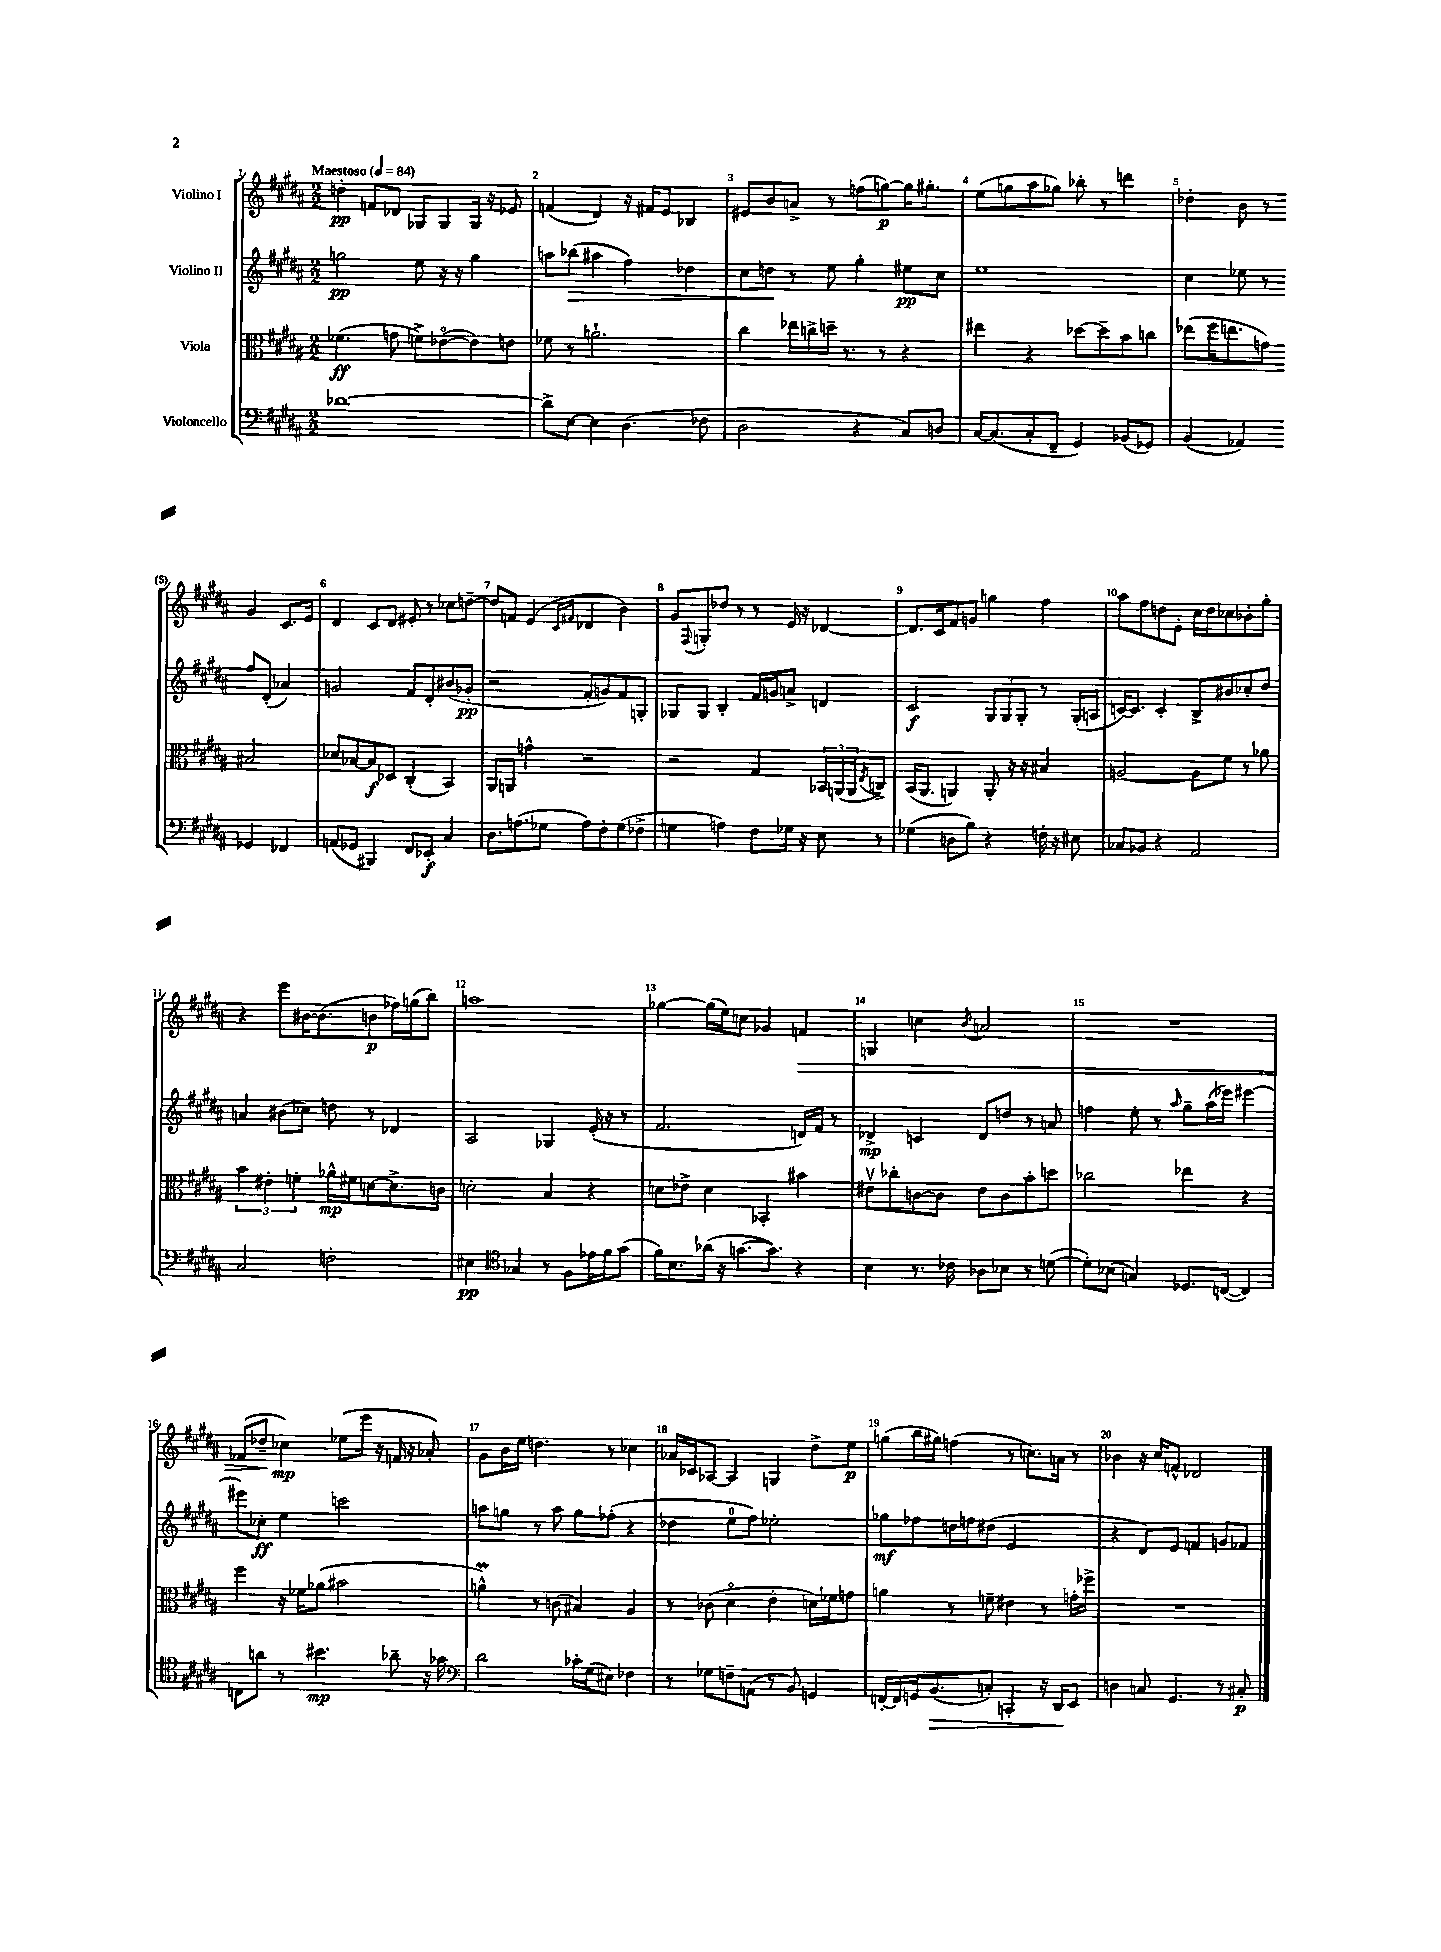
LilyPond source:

<<
\new StaffGroup <<
\new Staff = "s0" \with { instrumentName = "Violino I" } {
    \clef treble \key b \major \numericTimeSignature \time 2/2 \tempo "Maestoso" 4 = 84
    d''4-.\pp f'8 des'8 ges8 ges8 ges16 r16 ees'8 |
    f'4( dis'4) r16 fis'16 e'8 bes4 |
    eis'8 b'8 a'8-> r8 f''8( g''8~\p) g''16 gis''8.-. |
    e''8( g''8 ais''8 ges''8) bes''8-. r8 d'''4 |
    des''4-. b'8 r8 gis'4 cis'8. e'16 |
    dis'4 cis'8 dis'8 eis'8-. r8 ces''8 d''8~-- |
    d''8 f'8 e'4( \grace { cis'16 fis'16 } des'4 b'4) |
    gis'8 \appoggiatura { fis8 } g8-. des''8 r8 r8 e'16 r16 des'4~ |
    des'8. cis'16 fis'8 g'8 g''4 fis''4 |
    ais''8 fis''8 d''8 e'8-. cis''16 d''16 ces''8 bes'8-. gis''8-. |
    r4 e'''8 bis'16~ bis'8.( b'8\p fes''16) g''16( b''8) |
    a''1 |
    ges''4~ ges''16( e''16) c''8 ges'4 f'4\> |
    g4 c''4 \acciaccatura { b'8 } a'2 |
    R1 |
    fes'8( des''8--\! ces''4\mp) ees''8( e'''16 r16 f'16 r16 aes'8-.) |
    gis'8 b'16 e''16 d''4. r8 ces''4 |
    aes'16 ces'16 aes8~ aes4 g4 dis''8-> e''8\p |
    g''8( b''16 gis''16) f''4( r8 c''8.) a'16 r8 |
    bes'4 r16 cis''16 f'8-^ des'2 \bar "|." |
}
\new Staff = "s1" \with { instrumentName = "Violino II" } {
    \clef treble \key b \major \numericTimeSignature \time 2/2
    g''2\pp e''8 r16 r16 g''4 |
    a''8 bes''8\>( ais''4 fis''4) des''4 |
    cis''8 d''8\! r8 e''8 gis''4-. eis''8\pp cis''8 |
    e''1 |
    cis''4 ees''8 r8 fis''8 dis'8-.( aes'4) |
    g'2 fis'8 dis'8-. bis'8( ges'8-.\pp |
    r2 fis'8-. g'8) fis'8 g8-. |
    ges8 ges8 b4-. fis'16 g'16 a'8-> d'4 |
    cis'2\f \tuplet 3/2 { gis8 gis8 gis8-. } r8 gis16-.( a16 |
    c'16~) c'8. c'4-. b8-> bis'8 ces''8-. dis''8 |
    a'4 bis'8( ces''8) d''8 r8 des'4 |
    ais2 ges4 e'16-.( r16 r8 |
    fis'2. d'16) fis'16 r8 |
    des'4->\mp c'4 des'8 d''8 r8 a'8 |
    f''4 e''8-. r8 \grace { ais''16 } gis''8-- ais''16( ees'''16) eis'''4~ |
    eis'''8 ces''8-.\ff e''4 c'''2 |
    a''8 g''8 r8 a''8 g''8 fes''8-.( r4 |
    des''4 e''8-0 fis''8) ees''2-. |
    ges''8\mf fes''8 d''16 f''16 dis''8( e'2 |
    r4 dis'8) e'8 f'4 g'8 fes'8 \bar "|." |
}
\new Staff = "s2" \with { instrumentName = "Viola" } {
    \clef alto \key b \major \numericTimeSignature \time 2/2
    fes'4.\ff( g'8 f'8->) ees'8~\flageolet( ees'8) e'8 |
    fes'8 r8 a'2.-! |
    cis''4 ees''16 c''16-> d''16-- r8. r8 r4 |
    eis''4 r4 des''8~ des''8-- b'8 c''8 |
    ees''8( fis''16 e''8. g'8) bis2 |
    des'8 bes8~ bes8\f des8 cis4-.( b,4) |
    ais,8 a,8 g'4-^ r2 |
    r2 gis4 \tuplet 3/2 { bes,16 a,16( a,16 } \acciaccatura { e8 } c8->) |
    b,16( ais,8. a,4) a,8-. r16 r16 bis4 |
    a2~ a8 fis'8 r8 aes'8 |
    \tuplet 3/2 { b'4 eis'4-. f'4-. } aes'16-^\mp fis'16 d'8~ d'8.-> c'16 |
    d'2-. b4 r4 |
    d'8 ees'8-> d'4 bes,4-. bis'4 |
    eis'8\upbow ces''8-. c'8~ c'8 eis'8 c'8 b'8-. d''8 |
    ces''2 ees''4 r4 |
    fis''4 r16 fes'16 aes'8( bis'2 |
    a'4-^\prall) r8 c'8( bis4) ais4 |
    r8 ces'8( dis'4\flageolet e'4-. d'16) fes'16 g'8 |
    a'4 r8 f'8-- eis'4 r8 g'16-. fes''16-> |
    R1 \bar "|." |
}
\new Staff = "s3" \with { instrumentName = "Violoncello" } {
    \clef bass \key b \major \numericTimeSignature \time 2/2
    des'1~ |
    des'8-> e8~ e4 dis4.( fes8 |
    dis2 r4 cis8) d8 |
    cis16~ cis8.( cis8-. fis,8-- gis,4) bes,8( ges,8) |
    b,4( aes,4) ges,4 fes,4 |
    a,8( ges,8 bis,,4) fis,8 ees,8-.\f cis4 |
    dis8. a8.( ges8 a8) fis8-. ges8( fes8-> |
    g4 a4) fis8 ges16 r16 e8 r8 |
    ges4( d8 b8) r4 f16-. r16 eis8 |
    ces8 bes,8 r4 ais,2 |
    cis2 f2-. |
    eis4\pp \clef tenor ges4 r8 fis8 ees'16 fis'16 gis'8( |
    fis'16) b8. aes'16( r16 g'8.~ g'8.) r4 |
    b4 r8. ces'16 aes8 bes8 r8 d'8~( |
    d'8-.) bes8( g4) des8. c16~( c4) |
    c8 a'8 r8 bis'4.\mp aes'8-- r16 ges'16 |
    \clef bass dis'2 ces'16-. gis16( eis8) fes4 |
    r8 ges8 f8-- a,8( r8 b,8) g,4 |
    f,16~-. f,16 g,16 b,8.\>( c8-.) c,4-. r16 dis,16\! e,8 |
    d4 c8 gis,4. r8 cis8-.\p \bar "|." |
}
>>
>>
\layout { \context { \Score \override BarNumber.break-visibility = ##(#f #t #t) barNumberVisibility = #all-bar-numbers-visible } }
